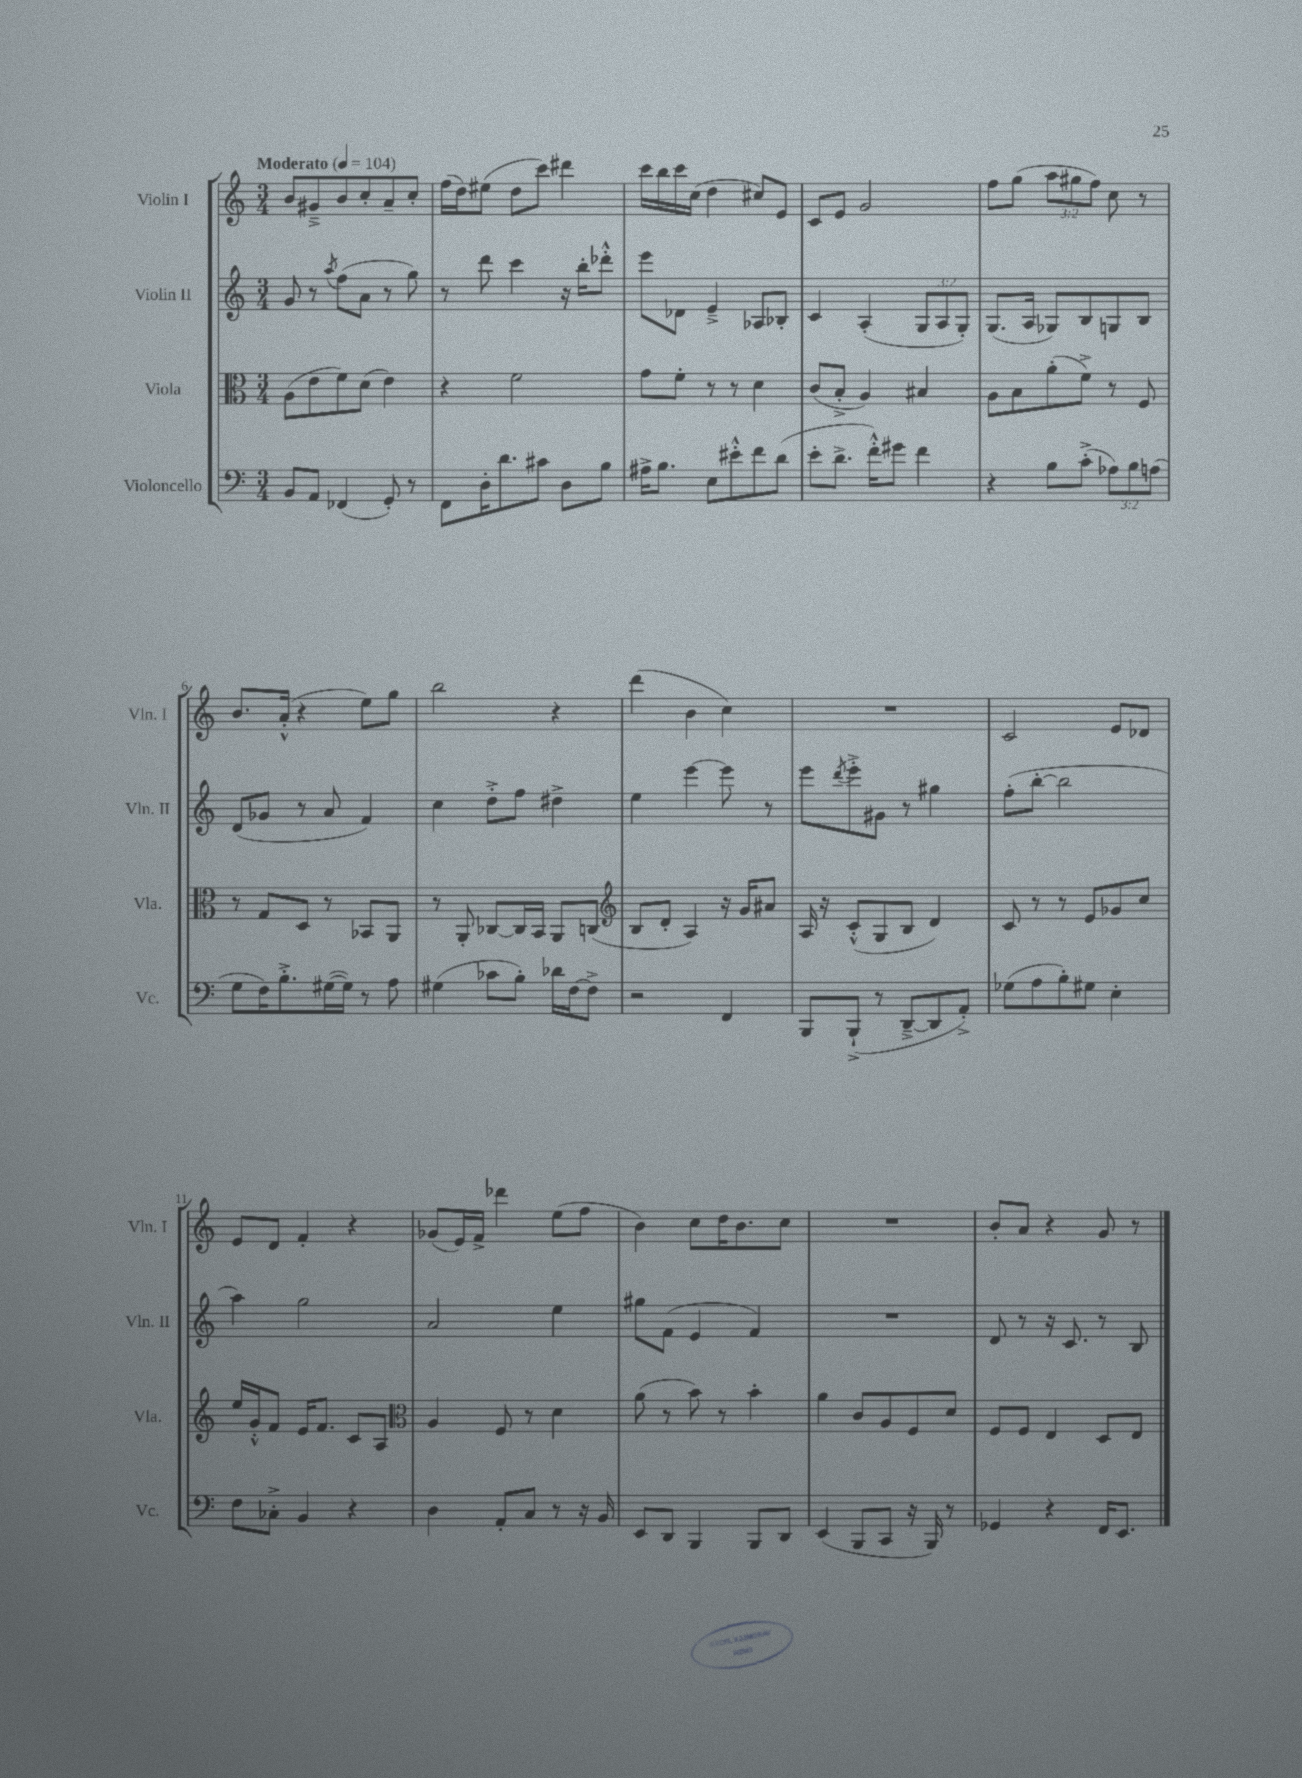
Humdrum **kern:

**kern	**kern	**kern	**kern
*part4	*part3	*part2	*part1
*staff4	*staff3	*staff2	*staff1
*I"Violoncello	*I"Viola	*I"Violin II	*I"Violin I
*I'Vc.	*I'Vla.	*I'Vln. II	*I'Vln. I
*clefF4	*clefC3	*clefG2	*clefG2
*k[]	*k[]	*k[]	*k[]
*M3/4	*M3/4	*M3/4	*M3/4
*MM104	*MM104	*MM104	*MM104
=1	=1	=1	=1
!	!	!	!LO:TX:a:B:t=Moderato
8BB/L	(8A\L	8g/	8b/L
8AA/J	8e\	8r	8g#X~^/
.	.	8qaa/	.
(4FF-X/	8f\)	(8ff\L	8b/
.	(8d\J	8a\J	8cc'/
8GG'/)	4e\)	8r	8a~/
8r	.	8gg\)	8cc'/J
=2	=2	=2	=2
8FF\L	4r	8r	(16ff\LL
.	.	.	16dd\J)
16D'\K	.	8ddd\	(8ee#X\J
8.d\	.	.	.
.	2f\	4ccc\	8dd\L
8c#X\J	.	.	8ccc\J)
8D\L	.	16r	4ddd#X\
.	.	16bb'\KL	.
8B\J	.	8ddd-X'^^\J	.
=3	=3	=3	=3
16A#X^\KL	8g\L	8eee\L	16ccc\LL
8.B\J	.	.	16bb\
.	8f'\J	8d-X\J	16ccc\
.	.	.	(16cc\JJ
8E\L	8r	4e~^/	4dd\
8e#X'^^\	8r	.	.
8f\	4d\	8A-X/L	8cc#X/L)
(8d\J	.	8B-X'/J	8e/J
=4	=4	=4	=4
8e'\L	(8c/L	4c/	8c/L
8.d^\J	8B'^/J	.	8e/J
.	4A/)	(4A'/	2g/
16f'^^\KL)	.	.	.
8g#X\J	.	.	.
4f\	4B#X/	12G/L	.
.	.	12A/	.
.	.	12G'/J)	.
=5	=5	=5	=5
4r	8A\L	(8.G/L	8ff\L
.	8B\	.	(8gg\J
.	.	16A/Jk	.
8B\L	(8a'\	8G-X/L)	12aa\L
.	.	.	12gg#X\
(8c'^\J	8f^\J)	8B/	.
.	.	.	12ff\J)
12A-X\L)	8r	8Gn/	8cc\
12B\	.	.	.
.	8F/	8B/J	8r
(12An\J	.	.	.
!!LO:LB:g=z
=6	=6	=6	=6
8G\L	8r	(8d/L	8.b/L
16F\K)	8G/L	8g-X/J	.
8.B'^\	.	.	(16a'^^/Jk
.	8D/J	8r	4r
([16G#X\L	8r	8a/	.
16G#\JJ])	.	.	.
8r	8BB-X/L	4f/)	8ee\L)
8A\	8AA/J	.	8gg\J
=7	=7	=7	=7
(4G#X\	8r	4cc\	2bb\
.	8AA'/	.	.
8c-X\L	[8C-X/L	8dd'^\L	.
8B'\J)	16C-/L]	8ff\J	.
.	16BB/JJ	.	.
16d-X\LL	8AA/L	4dd#X^\	4r
[16F\J	.	.	.
8F^\J]	(8Cn/J	.	.
=8	=8	=8	=8
*	*clefG2	*	*
2r	8B/L	4ee\	(4ddd\
.	8d'/J	.	.
.	4A/)	[4eee\	4b\
4FF/	16r	8eee\]	4cc\)
.	16g/KL	.	.
.	8a#X/J	8r	.
=9	=9	=9	=9
8BBB/L	16A/	8eee\L	2.r
.	16r	.	.
.	.	8qddd/	.
(8BBB`^/J	(8c'^^/L	8eee'^\	.
8r	8G/	8g#X\J	.
[8DD~^/L	8B/J	8r	.
8DD/]	4d/)	4gg#X\	.
8AA'^/J)	.	.	.
=10	=10	=10	=10
(8G-X\L	8c/	(8ff'\L	2c/
8A\	8r	[8bb'\J	.
8B'\)	8r	2bb\]	.
8G#X\J	8e/L	.	.
4E'\	8g-X/	.	8e/L
.	8cc/J	.	8d-X/J
!!LO:LB:g=z
=11	=11	=11	=11
8F\L	16ee/LL	4aa\)	8e/L
.	16g'^^/J	.	.
8C-X'^\J	8f/J	.	8d/J
4BB/	16e/KL	2gg\	4f'/
.	8.f/J	.	.
4r	8c/L	.	4r
.	8A/J	.	.
=12	=12	=12	=12
*	*clefC3	*	*
4D\	4A/	2a/	(8g-X/L
.	.	.	16e/L)
.	.	.	16f^/JJ
8AA'/L	8F/	.	4ddd-X\
8C/J	8r	.	.
8r	4d\	4ee\	(8ee\L
16r	.	.	8ff\J
16BB/	.	.	.
=13	=13	=13	=13
8EE/L	(8a\	8gg#X\L	4b\)
8DD/J	8r	(8f\J	.
4BBB/	8b\)	4e/	8cc\L
.	8r	.	16dd\K
.	.	.	8.b\
8BBB/L	4b'\	4f/)	.
8DD/J	.	.	8cc\J
=14	=14	=14	=14
(4EE/	4a\	2.r	2.r
8BBB/L	8c/L	.	.
8CC/J	8A/	.	.
16r	8F/	.	.
16BBB/)	.	.	.
8r	8d/J	.	.
=15	=15	=15	=15
4GG-X/	8F/L	8d/	8b'/L
.	8F/J	8r	8a/J
4r	4E/	16r	4r
.	.	8.c/	.
16FF/KL	8D/L	8r	8g/
8.EE/J	.	.	.
.	8E/J	8B/	8r
==	==	==	==
*-	*-	*-	*-
